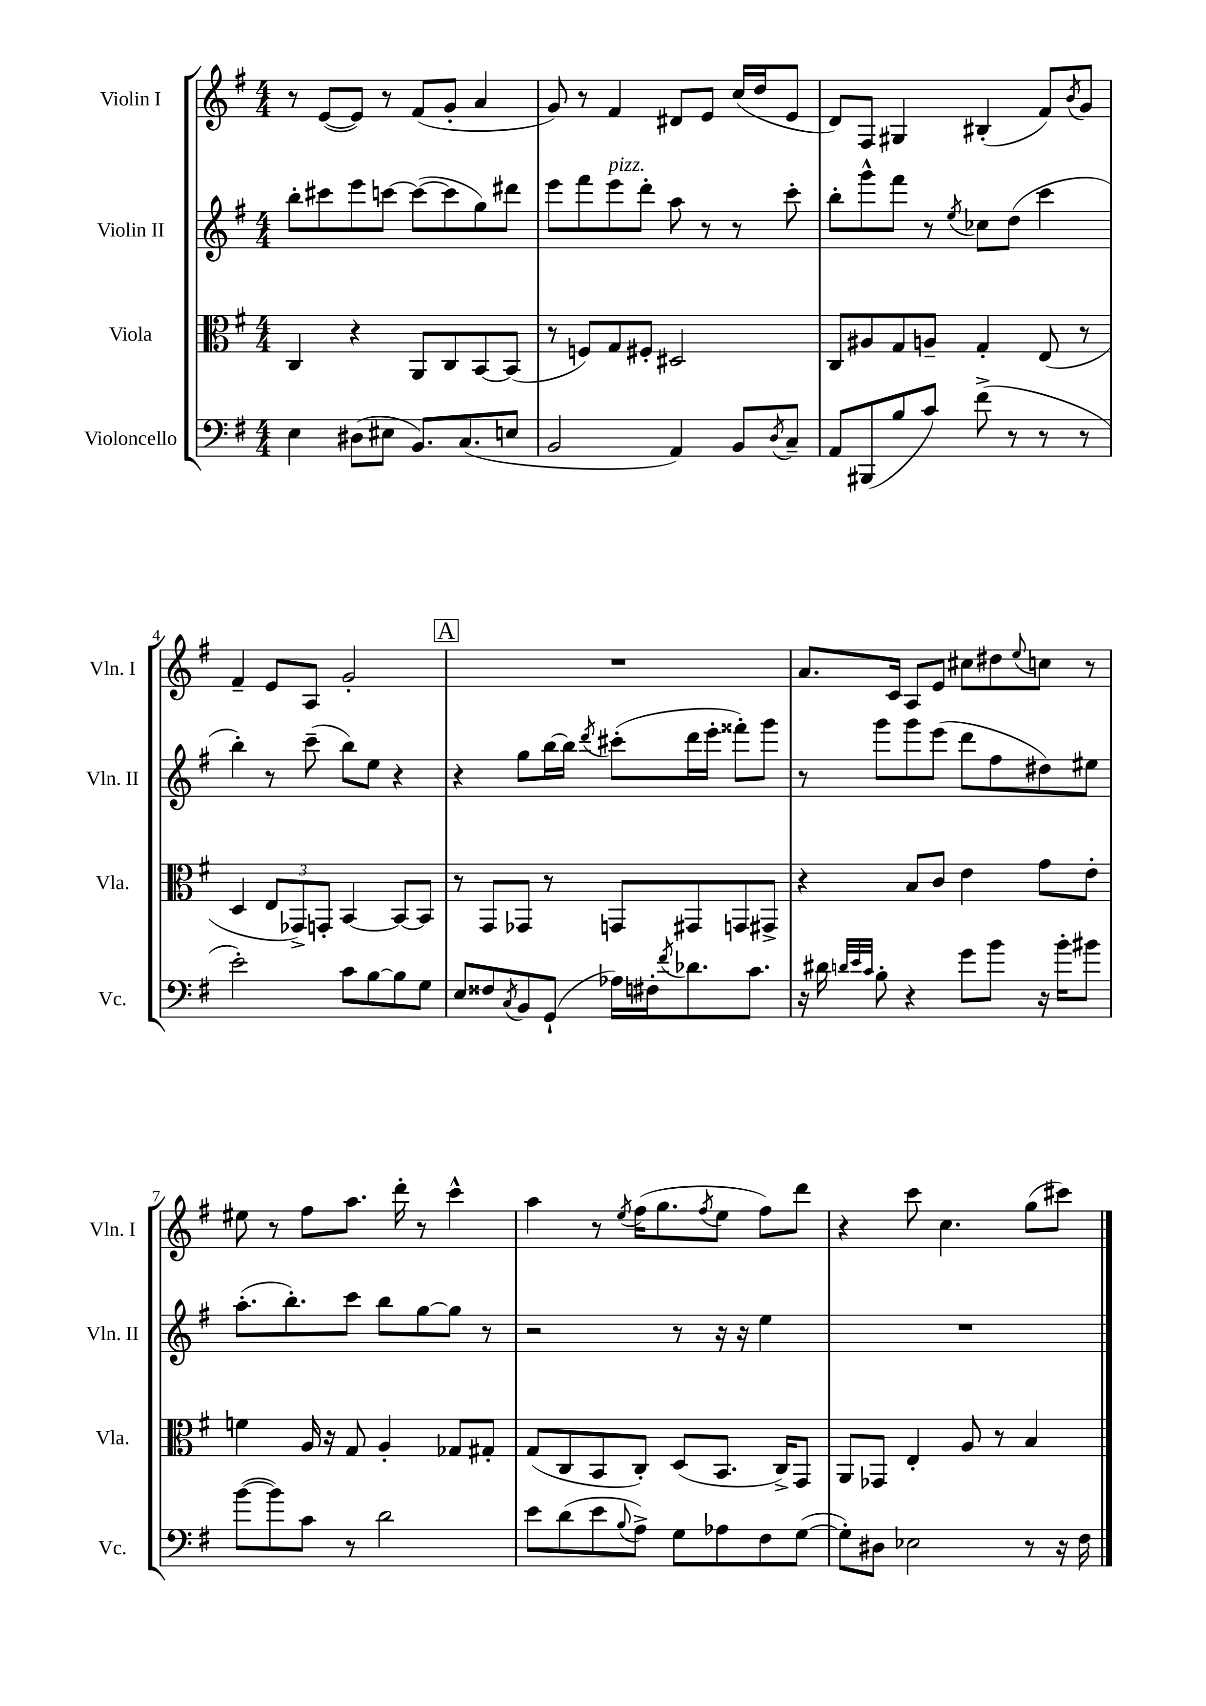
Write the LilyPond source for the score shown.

<<
\new StaffGroup <<
\new Staff = "s0" \with { instrumentName = "Violin I" shortInstrumentName = "Vln. I" } {
    \clef treble \key g \major \numericTimeSignature \time 4/4
    r8 e'8~( e'8) r8 fis'8( g'8-. a'4 |
    g'8) r8 fis'4 dis'8 e'8 c''16( d''16 e'8 |
    d'8) fis8 gis4 bis4-.( fis'8) \acciaccatura { b'8 } g'8 |
    fis'4-- e'8 a8 g'2-. |
    \mark \markup { \box "A" } R1 |
    a'8. c'16 a8 e'8 cis''8 dis''8 \appoggiatura { e''8 } c''8 r8 |
    eis''8 r8 fis''8 a''8. d'''16-. r8 c'''4-^ |
    a''4 r8 \acciaccatura { e''8 } fis''16( g''8. \acciaccatura { fis''8 } e''8 fis''8) d'''8 |
    r4 c'''8 c''4. g''8( cis'''8) \bar "|." |
}
\new Staff = "s1" \with { instrumentName = "Violin II" shortInstrumentName = "Vln. II" } {
    \clef treble \key g \major \numericTimeSignature \time 4/4
    b''8-. cis'''8 e'''8 c'''8~ c'''8~( c'''8 g''8) dis'''8 |
    e'''8 fis'''8 e'''8^\markup { \italic "pizz." } d'''8-. a''8 r8 r8 c'''8-. |
    b''8-. g'''8-^ fis'''8 r8 \acciaccatura { e''8 } ces''8 d''8( c'''4 |
    b''4-.) r8 c'''8--( b''8) e''8 r4 |
    \mark \markup { \box "A" } r4 g''8 b''16~ b''16 \acciaccatura { d'''8 } cis'''8-.( d'''16 e'''16-. fisis'''8-.) g'''8 |
    r8 g'''8 g'''8 e'''8( d'''8 fis''8 dis''8) eis''8 |
    a''8.-.( b''8.-.) c'''8 b''8 g''8~ g''8 r8 |
    r2 r8 r16 r16 e''4 |
    R1 \bar "|." |
}
\new Staff = "s2" \with { instrumentName = "Viola" shortInstrumentName = "Vla." } {
    \clef alto \key g \major \numericTimeSignature \time 4/4
    c4 r4 a,8 c8 b,8~ b,8( |
    r8 f8) g8 fis8-. dis2 |
    c8 ais8 g8 a8-- g4-. e8( r8 |
    d4 \tuplet 3/2 { e8 ges,8->) g,8-. } b,4~ b,8~ b,8 |
    \mark \markup { \box "A" } r8 g,8 ges,8 r8 g,8 gis,8 g,8 gis,8-> |
    r4 b8 c'8 e'4 g'8 e'8-. |
    f'4 a16 r16 g8 a4-. ges8 gis8-. |
    g8( c8 b,8 c8-.) d8( b,8. c16->) g,8 |
    a,8 ges,8 e4-. a8 r8 b4 \bar "|." |
}
\new Staff = "s3" \with { instrumentName = "Violoncello" shortInstrumentName = "Vc." } {
    \clef bass \key g \major \numericTimeSignature \time 4/4
    e4 dis8( eis8 b,8.) c8.( e8 |
    b,2 a,4) b,8 \acciaccatura { d8 } c8-- |
    a,8 bis,,8( b8 c'8) fis'8->( r8 r8 r8 |
    e'2-.) c'8 b8~ b8 g8 |
    \mark \markup { \box "A" } e8 fisis8 \acciaccatura { c8 } b,8 g,8-!( aes16) fis16-. \acciaccatura { fis'8 } des'8. c'8. |
    r16 dis'16 \grace { d'32 e'32 c'32 } b8-. r4 g'8 b'8 r16 b'16-. bis'8 |
    b'8~( b'8) c'8 r8 d'2 |
    e'8 d'8( e'8 \appoggiatura { b8 } a8->) g8 aes8 fis8 g8~( |
    g8-.) dis8 ees2 r8 r16 fis16 \bar "|." |
}
>>
>>
